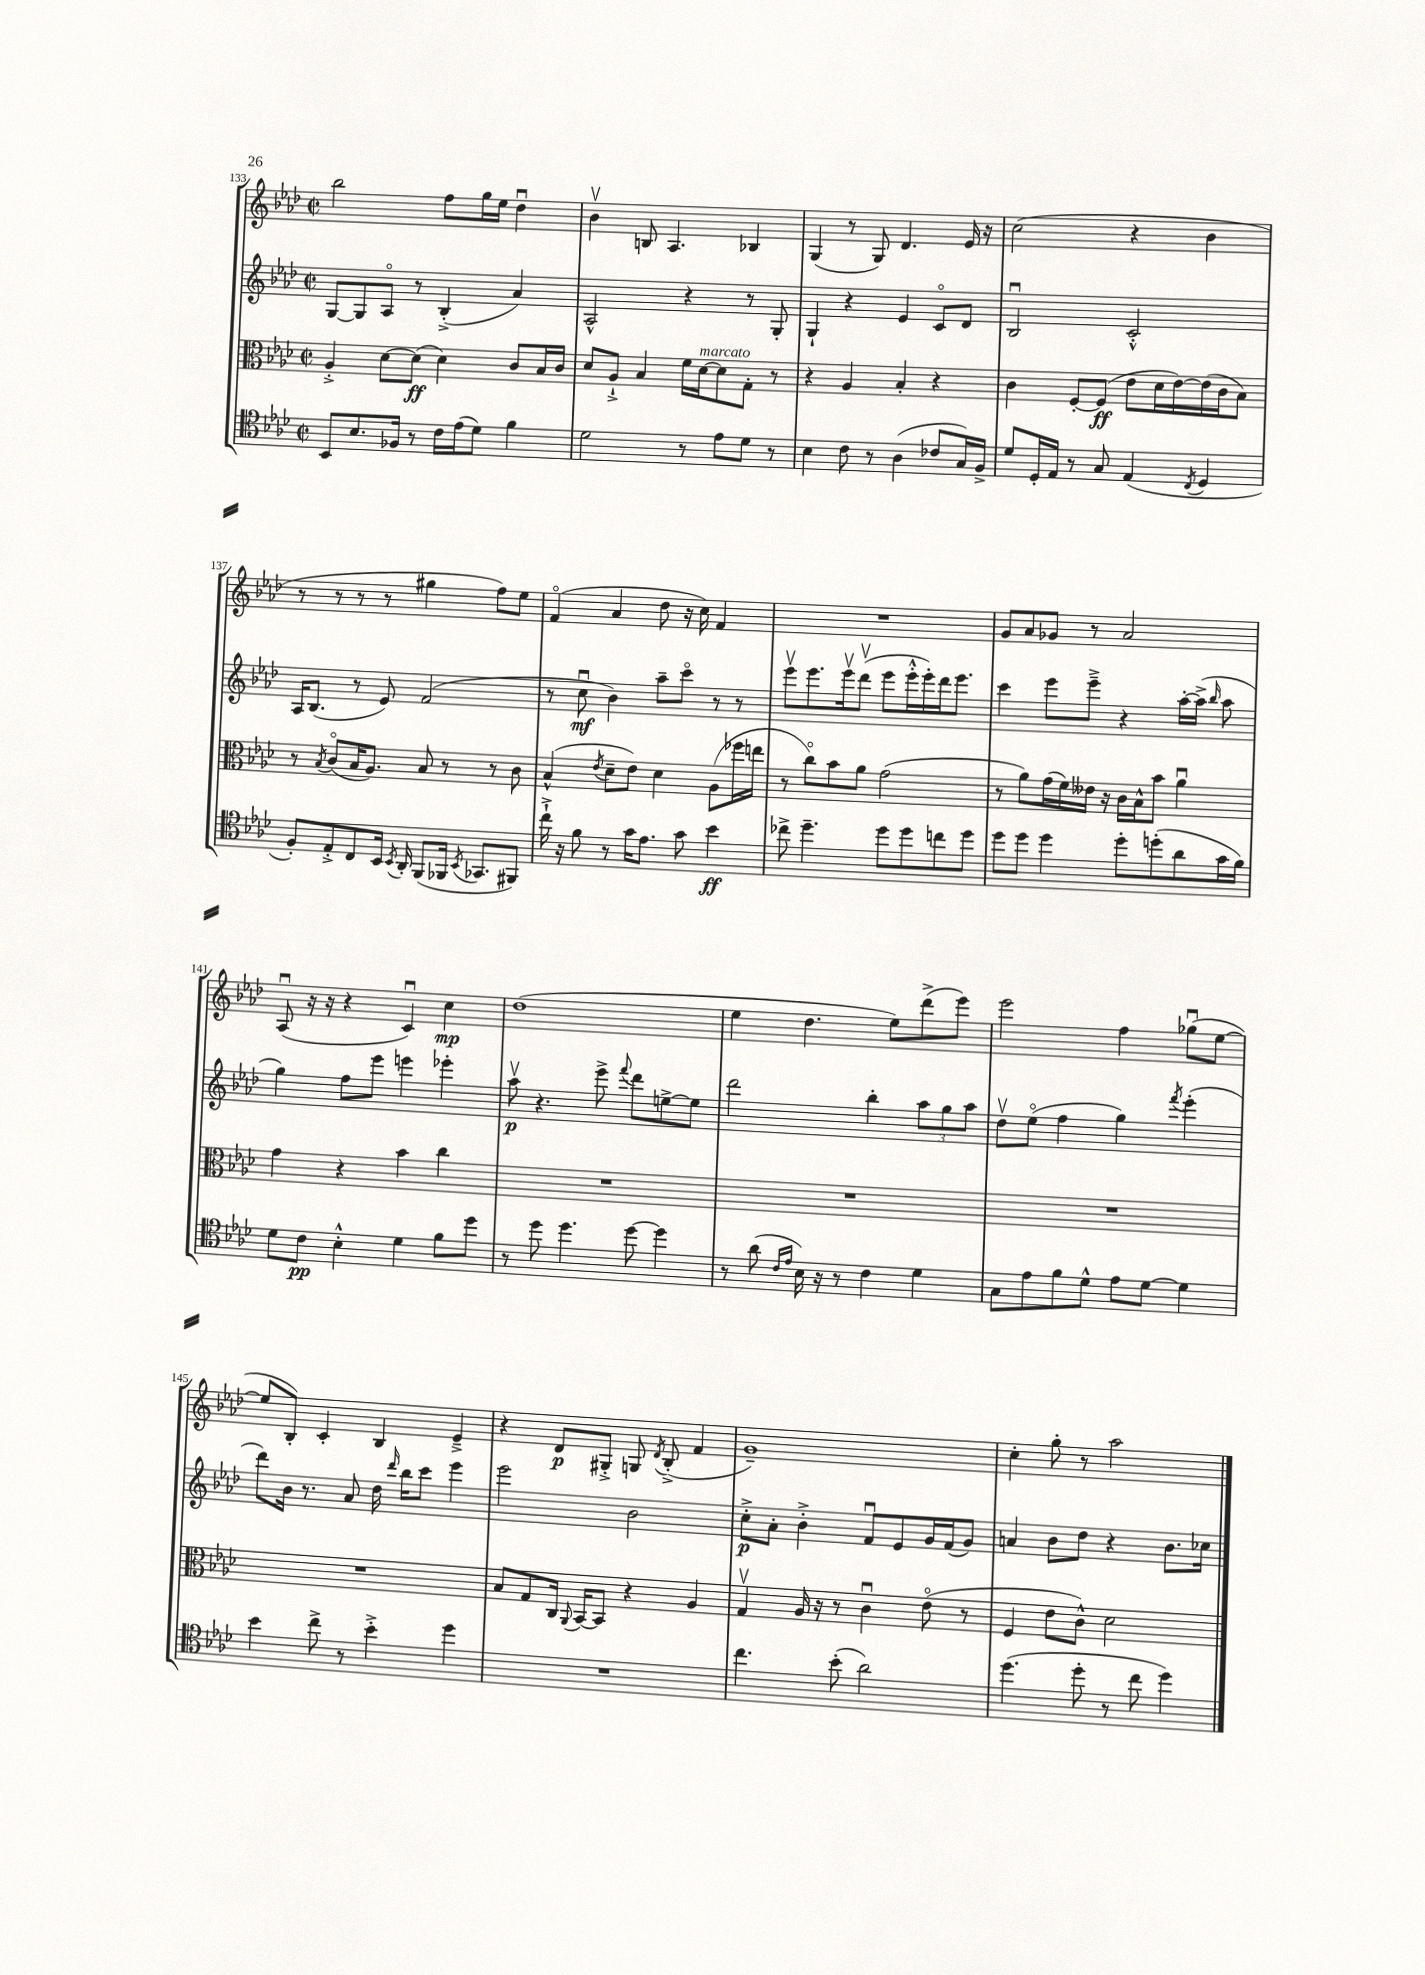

**kern	**kern	**kern	**kern
*staff4	*staff3	*staff2	*staff1
*clefC4	*clefC3	*clefG2	*clefG2
*k[b-e-a-d-]	*k[b-e-a-d-]	*k[b-e-a-d-]	*k[b-e-a-d-]
*M2/2	*M2/2	*M2/2	*M2/2
*met(c|)	*met(c|)	*met(c|)	*met(c|)
8BB-/L	4A-'^/	[8G/L	2bb-\
8.B-/	.	8G/]	.
.	[8d-\L	8A-o/J	.
16F-/Jk	.	.	.
8r	(8d-\]J	8r	.
16c\LL	4d-\)	(4B-'^/	8ff\L
(16e-\J	.	.	.
8d-\J)	.	.	16gg\L
.	.	.	16ee-\JJ
4f\	8c/L	4a-/)	4dd-u\
.	16B-/L	.	.
.	16c/JJ	.	.
=	=	=	=
2d-\	8d-/L	2A-^^/	4b-v\
.	8A-`^/J	.	.
.	4B-/	.	8B/
.	.	.	4.A-/
8r	16f\LL	4r	.
.	[16d-\J	.	.
8e-\L	8d-\]	.	.
8d-\J	8G'\J	8r	4B-/
8r	8r	8G'/	.
=	=	=	=
4B-\	4r	4G`/	(4G/
8c\	4A-/	4r	8r
8r	.	.	8G/)
(4A-\	4B-'/	4e-/	4.d-/
8c-/L	4r	8co/L	.
16G/L)	.	8d-/J	16e-/
16F^/JJ	.	.	16r
=	=	=	=
8d-/L	4c\	2B-u/	(2cc\
16D-'/L	.	.	.
16E-/JJ	.	.	.
8r	[8F'/L	.	.
8G/	(8F/]J	.	.
(4E-/	8e-\L	2c'^^/	4r
.	16d-\L	.	.
.	[16e-\)	.	.
8qC/	.	.	.
4D-/	(16e-\]	.	4b-\
.	16c\J	.	.
.	8B-\J)	.	.
=	=	=	=
8F'/L)	8r	16A-/LK	8r
.	.	(8.B-/J	.
.	8qB-/	.	.
8E-'^/	(8co/L	.	8r
8C/	16B-/K	8r	8r
.	8.A-/J)	.	.
16BB-/Jk	.	8e-/)	8r
8qBB-/	.	.	.
16AA-'/	.	.	.
(8FF/L	8B-/	(2f/	4gg#\
16FF-/Jk	8r	.	.
8qBB-/	.	.	.
8.GG-/L	.	.	.
.	8r	.	8ff\L)
8FF#/J)	8c\	.	8ee-\J
=	=	=	=
16cc`^\	(4B-^^/	8r	(4fo/
16r	.	.	.
8f\	.	8ccu\	.
.	8qe-/	.	.
8r	8d-~\L	4b-\)	4a-/
16g\LK	8e-\J)	.	.
8.e-\J	.	.	.
.	4d-\	8aa-~\L	8dd-\
8g\	.	8ccco\J	16r
.	.	.	16cc\)
4b-\	(8A-\L	8r	4f/
.	16ff-\L	8r	.
.	16ee\JJ	.	.
=	=	=	=
8cc-^\	8r	8eee-v\L	1r
4.dd-~\	8cco\L)	8.eee-\	.
.	8b-\	.	.
.	.	16eee-v\k	.
.	8a-\J	(8ddd-v\J	.
8dd-\L	(2g\	8eee-\L	.
8dd-\	.	16eee-'^^\L	.
.	.	16eee-'\)	.
8cc\	.	16ddd-\J	.
.	.	8.eee-\J	.
8dd-\J	.	.	.
=	=	=	=
8dd-\L	8r	4ccc\	8g/L
8dd-\J	8a-\L)	.	8a-/
4dd-\	(16g\L	8eee-\L	8g-/J
.	16f\)	.	.
.	16e--\JJ	8eee-~^\J	8r
.	16r	.	.
8dd-'\L	16c\LL	4r	2a-/
.	16B-^^\J	.	.
(8dd'\	8b-\J	.	.
8a-\	4a-u\	[16aa-'\LL	.
.	.	(16aa-^\]JJ	.
.	.	16qqbb-/	.
16g\L	.	8aa-\	.
16f\JJ)	.	.	.
=	=	=	=
8d-\L	4g\	4gg\)	(8A-u/
8c\J	.	.	16r
.	.	.	16r
4B-'^^\	4r	8ff\L	4r
.	.	8eee-\J	.
4d-\	4b-\	4eee\	4cu/)
8f\L	4cc\	4eee-'\	4cc\
8dd-\J	.	.	.
=	=	=	=
8r	1r	8aa-v\	(1dd-
8dd-\	.	4.r	.
4.dd-\	.	.	.
.	.	8eee-^\	.
.	.	8qqfff/	.
[8dd-\	.	8ddd-\L	.
4dd-\]	.	[8ee^\	.
.	.	8ee\]J	.
=	=	=	=
8r	1r	2ddd-\	4ee-\
(8a-\	.	.	.
16qqc/LL	.	.	.
16qqe-/JJ	.	.	.
16B-\)	.	.	4.dd-\
16r	.	.	.
8r	.	.	.
4c\	.	4bb-'\	.
.	.	.	8ee-\L)
4d-\	.	12aa-\L	(8ddd-^\
.	.	12gg\	.
.	.	.	8eee-\J)
.	.	12aa-\J	.
=	=	=	=
8G\L	1r	8dd-v\L	2eee-\
8e-\	.	(8ee-o\J	.
8f\	.	4ff\	.
8d-^^\J	.	.	.
8e-\L	.	4gg\)	4ff\
[8d-\J	.	.	.
.	.	8qfff/	.
4d-\]	.	(4eee-'\	(8gg-u\L
.	.	.	[8ee-\J
=	=	=	=
4b-\	1r	8ddd-\L)	8ee-/]L
.	.	16b-\Jk	8B-'/J)
.	.	8.r	.
8cc^\	.	.	4c'/
8r	.	8a-/	.
4b-'^\	.	16dd-\	4B-/
.	.	16qqddd-/	.
.	.	16bb-\LK	.
.	.	8ccc\J	.
4dd-\	.	4eee-\	4e-~^/
=	=	=	=
1r	8B-/L	2eee-\	4r
.	8G/	.	.
.	16C/Jk	.	8d-/L
.	8qqAA-/	.	.
.	[16BB-/LK	.	.
.	8BB-/]J	.	8G#'^/J
.	4r	2b-\	8G/
.	.	.	8qd-/
.	.	.	(8B-'^/
.	4A-/	.	4f/
=	=	=	=
4.cc\	4Gv/	8cc'^\L	1g~)
.	.	8a-'\J	.
.	16A-/	4b-'^\	.
.	16r	.	.
(8b-'\	8r	.	.
2a-\)	4cu\	8fu/L	.
.	.	8e-/	.
.	(8e-o\	16g/L	.
.	.	(16f/J	.
.	8r	8g/J)	.
=	=	=	=
(4.dd-\	4F/	4a/	4cc'\
.	8e-\L	8b-\L	8gg'\
8dd-'\	8c^^\J)	8dd-\J	8r
8r	2d-\	4r	2aa-\
8cc\	.	.	.
4dd-\)	.	8.b-\L	.
.	.	16cc-\Jk	.
==	==	==	==
*-	*-	*-	*-
